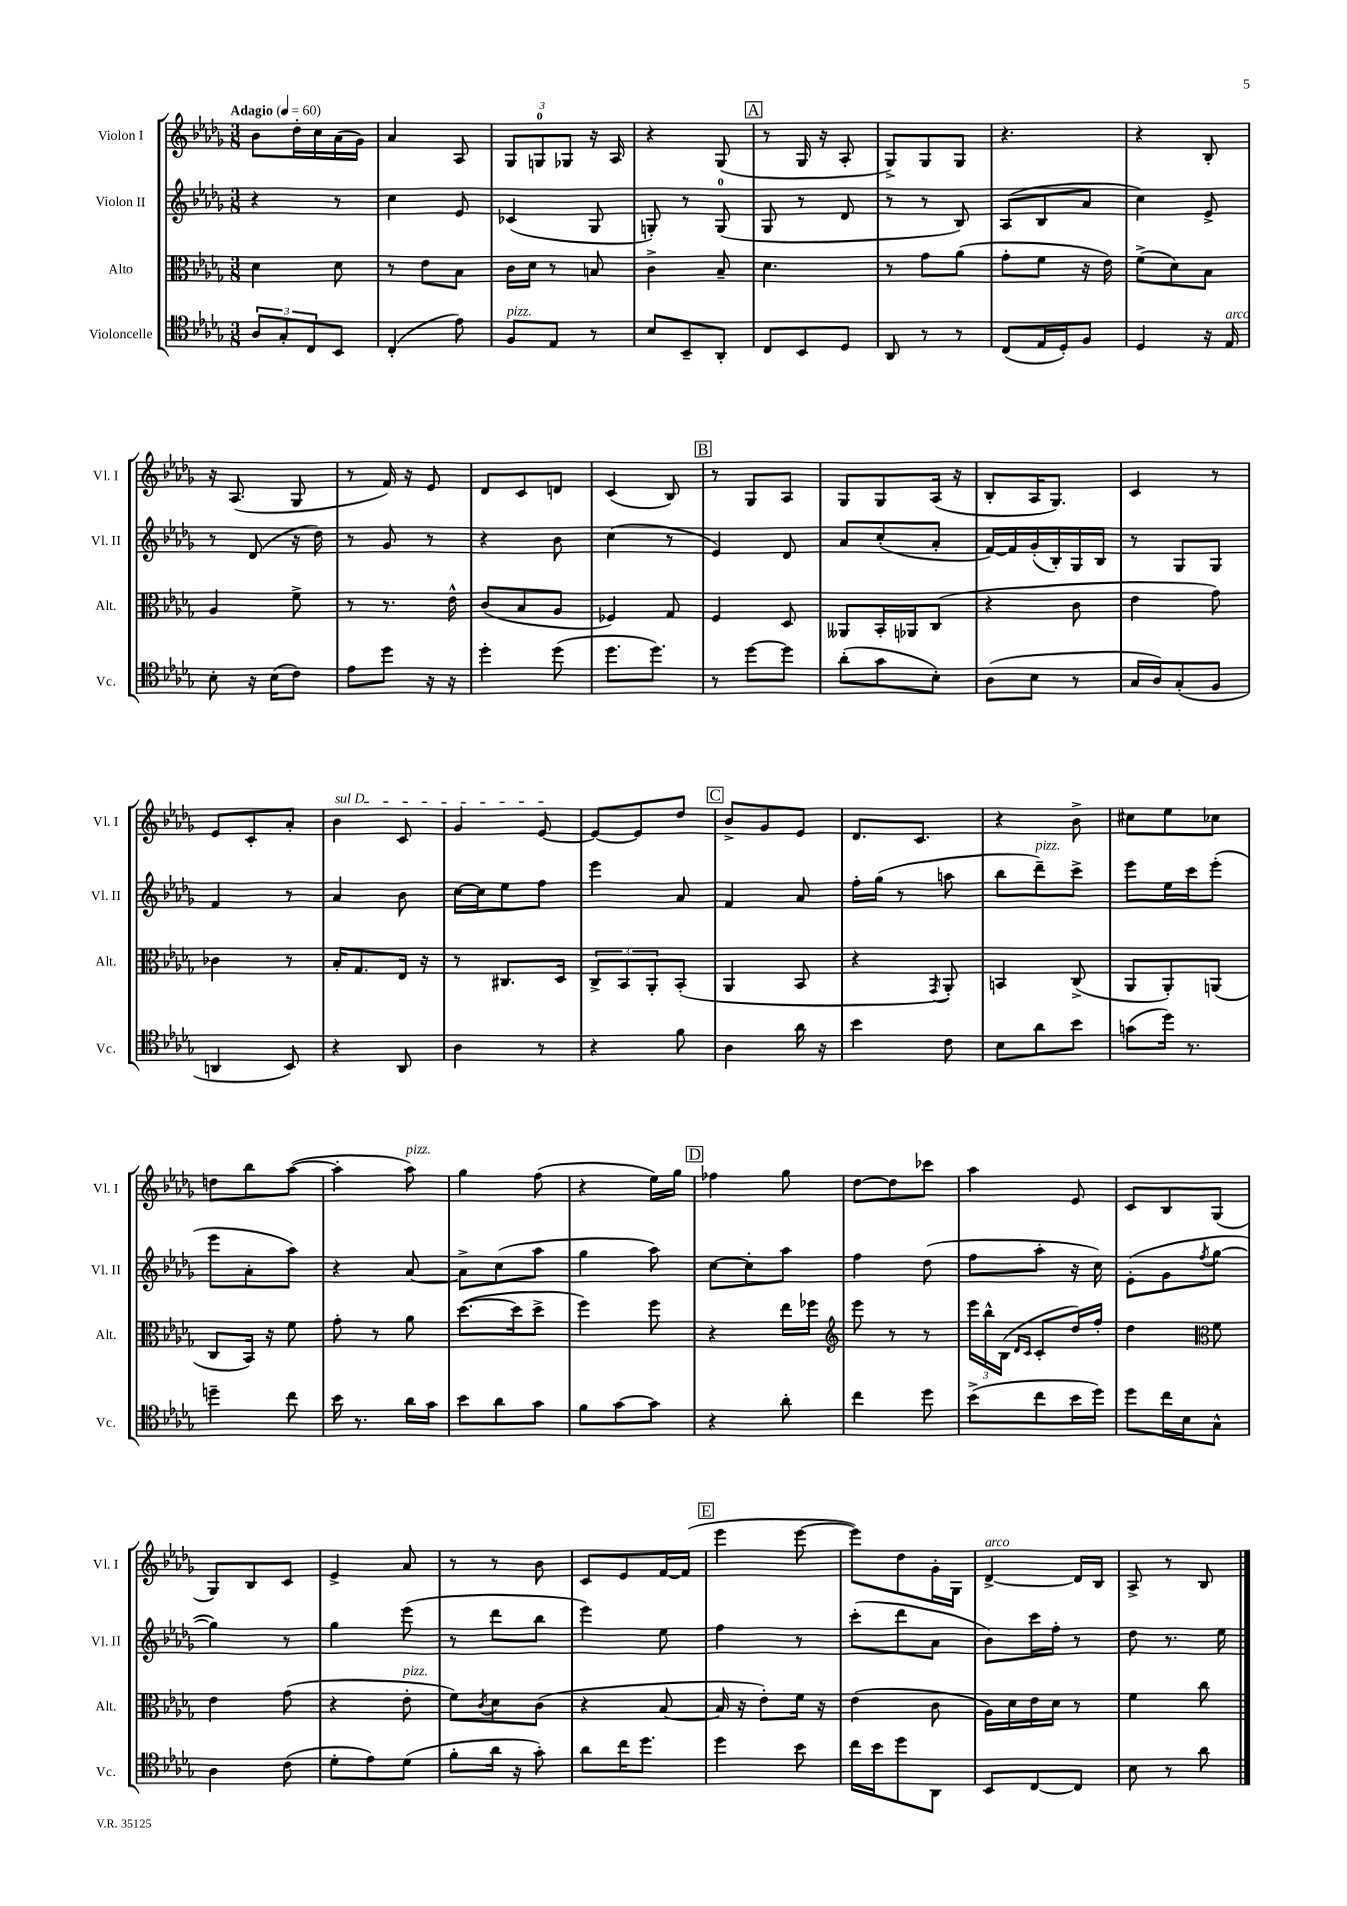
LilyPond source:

<<
\new StaffGroup <<
\new Staff = "s0" \with { instrumentName = "Violon I" shortInstrumentName = "Vl. I" } {
    \clef treble \key des \major \numericTimeSignature \time 3/8 \tempo "Adagio" 4 = 60
    bes'8 des''16-. c''16 aes'16( ges'16) |
    aes'4 aes8 |
    \tuplet 3/2 { ges8 g8-0 ges8 } r16 aes16 |
    r4 ges8( |
    \mark \markup { \box "A" } r8 ges16 r16 aes8-. |
    ges8->) ges8 ges8 |
    r4. |
    r4 bes8-. |
    r16 aes8.( ges8 |
    r8 f'16) r16 ees'8 |
    des'8 c'8 d'8 |
    c'4( bes8) |
    \mark \markup { \box "B" } r8 ges8 aes8 |
    ges8 ges8 aes16( r16 |
    bes8-. aes16 ges8.) |
    c'4 r8 |
    ees'8 c'8-. aes'8-. |
    \once \override TextSpanner.bound-details.left.text = \markup { \italic "sul D" } bes'4\startTextSpan c'8 |
    ges'4 ees'8~\stopTextSpan |
    ees'8~ ees'8 des''8 |
    \mark \markup { \box "C" } bes'8-> ges'8 ees'8 |
    des'8. c'8. |
    r4 bes'8-> |
    cis''8 ees''8 ces''8 |
    d''8 bes''8 aes''8~( |
    aes''4-. aes''8^\markup { \italic "pizz." }) |
    ges''4 f''8( |
    r4 ees''16) ges''16 |
    \mark \markup { \box "D" } fes''4 ges''8 |
    des''8~ des''8 ces'''8 |
    aes''4 ees'8 |
    c'8 bes8 ges8( |
    ges8) bes8 c'8 |
    ees'4-> aes'8 |
    r8 r8 bes'8 |
    c'8 ees'8 f'16~ f'16( |
    \mark \markup { \box "E" } ees'''4 ees'''8~ |
    ees'''8) des''8 ges'16-. ges16 |
    des'4~->^\markup { \italic "arco" } des'16 bes16 |
    aes8-> r8 bes8 \bar "|." |
}
\new Staff = "s1" \with { instrumentName = "Violon II" shortInstrumentName = "Vl. II" } {
    \clef treble \key des \major \numericTimeSignature \time 3/8
    r4 r8 |
    c''4 ees'8 |
    ces'4( ges8 |
    g8-.) r8 g8-0( |
    \mark \markup { \box "A" } ges8 r8 des'8 |
    r8 r8 bes8) |
    aes8( bes8 aes'8 |
    c''4) ees'8-> |
    r8 des'8( r16 des''16) |
    r8 ges'8 r8 |
    r4 bes'8 |
    c''4( r8 |
    \mark \markup { \box "B" } ees'4) des'8 |
    aes'8 c''8-.( aes'8-. |
    f'16~) f'16 ges'16-.( bes16-.) ges16 bes16 |
    r8 ges8 ges8 |
    f'4 r8 |
    aes'4 bes'8 |
    c''16~ c''16 ees''8 f''8 |
    ees'''4 aes'8 |
    \mark \markup { \box "C" } f'4 aes'8 |
    f''16-. ges''16( r8 a''8 |
    bes''8 des'''8--^\markup { \italic "pizz." }) c'''8-> |
    ees'''8 ees''16 c'''16 ees'''8-.( |
    ees'''8 aes'8-. aes''8) |
    r4 aes'8~ |
    aes'8-> c''8( aes''8 |
    ges''4 aes''8) |
    \mark \markup { \box "D" } c''8~ c''8-. aes''8 |
    f''4 des''8( |
    f''8 aes''8-. r16 c''16) |
    ees'8-.( ges'8 \acciaccatura { f''8 } ges''8~ |
    ges''4) r8 |
    ges''4 ees'''8( |
    r8 des'''8 bes''8 |
    ees'''4) ees''8 |
    \mark \markup { \box "E" } f''4 r8 |
    c'''8-.( des'''8 aes'8 |
    bes'8) c'''16 f''16-. r8 |
    des''8 r8. ees''16 \bar "|." |
}
\new Staff = "s2" \with { instrumentName = "Alto" shortInstrumentName = "Alt." } {
    \clef alto \key des \major \numericTimeSignature \time 3/8
    des'4 des'8 |
    r8 ees'8 bes8 |
    c'16 des'16 r8 b8 |
    c'4-> bes8-- |
    \mark \markup { \box "A" } des'4. |
    r8 ges'8 aes'8( |
    ges'8-. f'8 r16 ees'16) |
    f'8->( des'8) bes8 |
    aes4 f'8-> |
    r8 r8. ees'16-^ |
    c'8( bes8 aes8 |
    fes4) ges8 |
    \mark \markup { \box "B" } f4 des8 |
    aeses,8 bes,16-. aes,16 c8( |
    r4 c'8 |
    ees'4 ges'8) |
    ces'4 r8 |
    bes16-. ges8. ees16 r16 |
    r8 cis8. des16 |
    \tuplet 3/2 { c8-> bes,8 aes,8-. } bes,8-.( |
    \mark \markup { \box "C" } aes,4 bes,8 |
    r4 \acciaccatura { ges,8 } aes,8-.) |
    b,4 c8->( |
    aes,8 aes,8-.) a,8( |
    c8 bes,16) r16 f'8 |
    ges'8-. r8 aes'8 |
    des''8.~( des''16 des''8-> |
    f''4) f''8 |
    \mark \markup { \box "D" } r4 ees''16 fes''16 |
    \clef treble ees'''8 r8 r8 |
    \tuplet 3/2 { ees'''16 bes''16-^ bes16( } \grace { des'16 c'16 } c'8-. des''16) f''16-. |
    des''4 \clef alto f'8 |
    ees'4 ges'8( |
    r4 ees'8-.^\markup { \italic "pizz." } |
    f'8) \acciaccatura { c'8 } des'8 c'8( |
    r4 bes8~ |
    \mark \markup { \box "E" } bes16 r16 ees'8-.) f'16 r16 |
    ees'4( c'8 |
    aes16) des'16 ees'16 des'16 r8 |
    f'4 c''8 \bar "|." |
}
\new Staff = "s3" \with { instrumentName = "Violoncelle" shortInstrumentName = "Vc." } {
    \clef tenor \key des \major \numericTimeSignature \time 3/8
    \tuplet 3/2 { aes8 ges8-. c8 } bes,8 |
    c4-.( ees'8) |
    f8^\markup { \italic "pizz." } ees8 r8 |
    bes8 bes,8-- aes,8-. |
    \mark \markup { \box "A" } c8 bes,8 des8 |
    aes,8 r8 r8 |
    c8( ees16 des16-.) f8 |
    des4 r16 ees16^\markup { \italic "arco" } |
    bes8-. r16 bes16( c'8) |
    ees'8 des''8 r16 r16 |
    des''4-. des''8( |
    des''8. des''8.) |
    \mark \markup { \box "B" } r8 des''8~ des''8 |
    aes'8-.( ges'8 bes8-.) |
    aes8( bes8 r8 |
    ges16 aes16) ges8-.( f8 |
    a,4 bes,8) |
    r4 aes,8 |
    aes4 r8 |
    r4 f'8 |
    \mark \markup { \box "C" } aes4 aes'16 r16 |
    bes'4 c'8 |
    bes8 aes'8 bes'8 |
    g'8( des''16) r8. |
    d''4-- c''8 |
    bes'16 r8. aes'16 ges'16 |
    bes'8 aes'8 ges'8 |
    f'8 ges'8~ ges'8 |
    \mark \markup { \box "D" } r4 aes'8-. |
    c''4 des''8 |
    bes'8->( c''8 bes'16 des''16) |
    des''8 c''16 bes16 ges8-^ |
    aes4 c'8( |
    des'8-. ees'8) des'8( |
    f'8-. aes'16 r16 ges'8-.) |
    aes'8 c''16 des''8. |
    \mark \markup { \box "E" } des''4 bes'8 |
    c''16 bes'16 des''8 aes,8 |
    bes,8 c8~ c8 |
    bes8 r8 aes'8 \bar "|." |
}
>>
>>
\layout { \context { \Score \remove "Bar_number_engraver" } }
